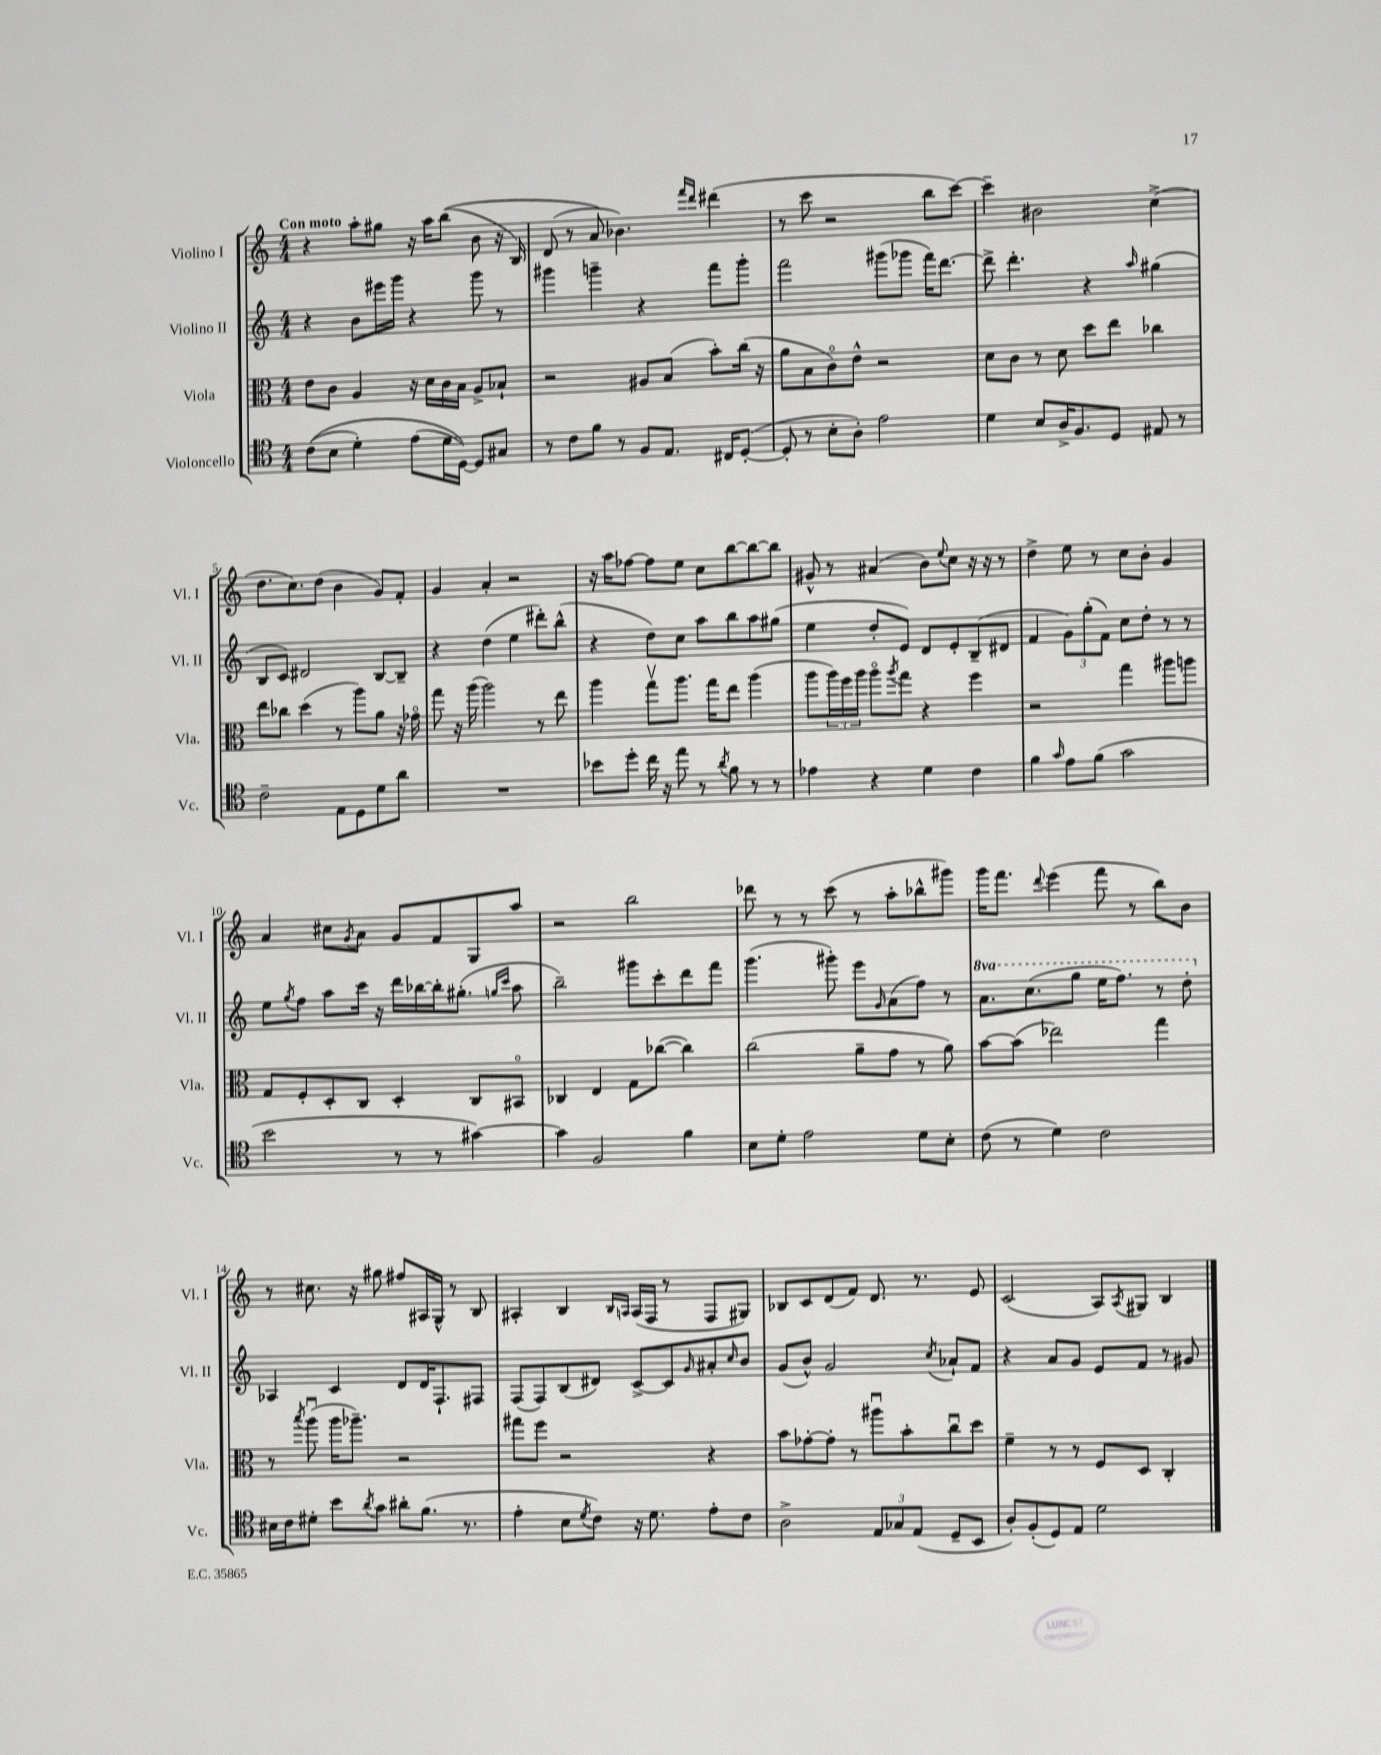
<<
\new StaffGroup <<
\new Staff = "s0" \with { instrumentName = "Violino I" shortInstrumentName = "Vl. I" } {
    \clef treble \key c \major \numericTimeSignature \time 4/4 \tempo "Con moto"
    r4 a''8-. gis''8 r16 a''16 b''8(\( b'8 r16 b16) |
    d'8( r8 a'8\) bes'4.) \grace { f'''16 d'''16 } dis'''4( |
    r8 c'''8 r2 b''8 c'''8~) |
    c'''4-- bis'2 c''4->( |
    d''8. c''8.) d''8( b'4 g'8) f'8-. |
    g'4 a'4-. r2 |
    r16 a''16 fes''8~ fes''8 e''8 c''8 b''8~ b''8~ b''8 |
    gis'8-^ r8 ais'4( b'8) \appoggiatura { e''8 } c''8 r16 r16 r8 |
    d''4-> e''8 r8 c''8 b'8-. g'4 |
    a'4 cis''8 \acciaccatura { g'8 } a'8 g'8 f'8 g8 a''8 |
    r2 b''2 |
    des'''8 r8 r8 c'''8( r8 a''8-. bes''8-^ gis'''8) |
    g'''16 f'''8. \appoggiatura { d'''8 } e'''4( f'''8 r8 b''8) b'8 |
    r8 cis''8. r16 gis''8 fis''8 ais16 g16-^ r8 b8 |
    ais4-. b4 \grace { b16 a16 } a16( f16 r8 f8 gis8) |
    bes8 c'8 d'8( f'8) d'8. r8. e'8 |
    c'2( a8) \acciaccatura { a8 } gis8 b4 \bar "|." |
}
\new Staff = "s1" \with { instrumentName = "Violino II" shortInstrumentName = "Vl. II" } {
    \clef treble \key c \major \numericTimeSignature \time 4/4 \set Staff.ottavationMarkups = #ottavation-simple-ordinals
    r4 b'8 eis'''16 g'''16 r4 g'''8 r8 |
    gis'''4 g'''4-- r4 f'''8 g'''8-. |
    f'''2 gis'''8( ges'''8 f'''16) d'''8.~ |
    d'''8-> d'''4.-. r4 \grace { a''16 } gis''4( |
    b8 c'8) dis'2 b8~ b8-- |
    r4 d''4( e''4 dis'''8-.) b''8-^( |
    r4 d''8) c''8 a''8 b''8 a''8 gis''8( |
    e''4 d''8-. e'8) d'8 e'8-. b8--( dis'8 |
    f'4 \tuplet 3/2 { g'8) g''8-.( f'8) } c''8 d''8-. r8 r8 |
    e''8 \acciaccatura { g''8 } f''8 a''8 c'''16 r16 d'''16 bes''16~ bes''16-. gis''8.-.( \grace { g''16 c'''16 } a''8 |
    b''2--) gis'''8 c'''8-. d'''8 f'''8 |
    g'''4.( gis'''8-.) e'''8 \grace { g'16 } a'8( f''8) r8 |
    \ottava #1 a''8. c'''8.( g'''8 e'''16 f'''8.) r8 d'''8-. \ottava #0 |
    aes4 c'4 d'8 d'16 f8.-! fis8 |
    f8( f8) b8( dis'8) c'8~-> c'8 \grace { g'16 } ais'8-. \grace { c''16 } b'8 |
    g'8( b'8-^) g'2 \acciaccatura { c''8 } aes'8-! f'8 |
    r4 a'8 g'8 e'8 f'8 r8 gis'8 \bar "|." |
}
\new Staff = "s2" \with { instrumentName = "Viola" shortInstrumentName = "Vla." } {
    \clef alto \key c \major \numericTimeSignature \time 4/4
    e'8 c'8 a4 r16 d'16 c'16 b16 a8-> bes8-! |
    r2 ais8 b8( b'8-.) c''16( r16 |
    a'8 b8 c'8\flageolet) e'8-^ r2 |
    d'8 c'8 r8 d'8 d''8 e''8 ces''4 |
    e''8 ces''8 d''4( r8 a''8) a'8 r16 ges'16\flageolet |
    g''8 r16 a''16( a''2) r8 e''8 |
    a''4 g''8\upbow a''8. g''16 e''8 a''4( |
    a''8 \tuplet 3/2 { a''16) f''16 a''16 } a''8\flageolet \acciaccatura { a''8 } g''8 r4 f''4 |
    r2 g''4 ais''8 a''8 |
    g8 f8-. d8-. c8 d4-. c8 bis,8\flageolet |
    ces4 e4 g8 ces''8~( ces''4) |
    c''2( a'8-- g'8 r8 a'8) |
    b'8~ b'8( ees''2) g''4 |
    r8 \acciaccatura { b''8 } a''8\downbow( a''16 aes''8.--) r2 |
    gis''8 f''8 r2 r4 |
    b'8 ges'8~-. ges'8-. r8 ais''8\downbow b'8-. c''8\downbow d''8 |
    f'4-- r8 r8 f8 d8 c4-. \bar "|." |
}
\new Staff = "s3" \with { instrumentName = "Violoncello" shortInstrumentName = "Vc." } {
    \clef tenor \key c \major \numericTimeSignature \time 4/4
    c'8(\( b8 d'4-.) e'8( d'16 d16~)\) d8 gis8 |
    r8 c'8 f'8 r8 f8 e8. cis16 d8~-.( |
    d8-. r8 b8-. a8-.) e'2 |
    d'4 b8 a16-> f8. d8 eis8 r8 |
    c'2-- e8 d8 d'8 a'8 |
    R1 |
    bes'8 d''8-. c''16 r16 e''8 r8 \acciaccatura { a'8 } f'8 r8 r8 |
    ees'4 r4 d'4 c'4 |
    f'4 \grace { g'16 } e'8 f'8( g'2 |
    b'2 r8 r8 gis'4~) |
    gis'4 f2 f'4 |
    b8 d'8-. e'2 d'8 b8-. |
    c'8( r8 d'4) c'2 |
    bis16 c'16 dis'8-. b'8 \acciaccatura { a'8 } g'8 ais'8-. f'8.( r8. |
    e'4-. b8 \acciaccatura { d'8 } c'8) r16 d'8. e'8-. c'8 |
    a2-> \tuplet 3/2 { e8 ges8 e8( } d8-- b,8 |
    a8-.) f8-.( d8) e8 d'2 \bar "|." |
}
>>
>>
